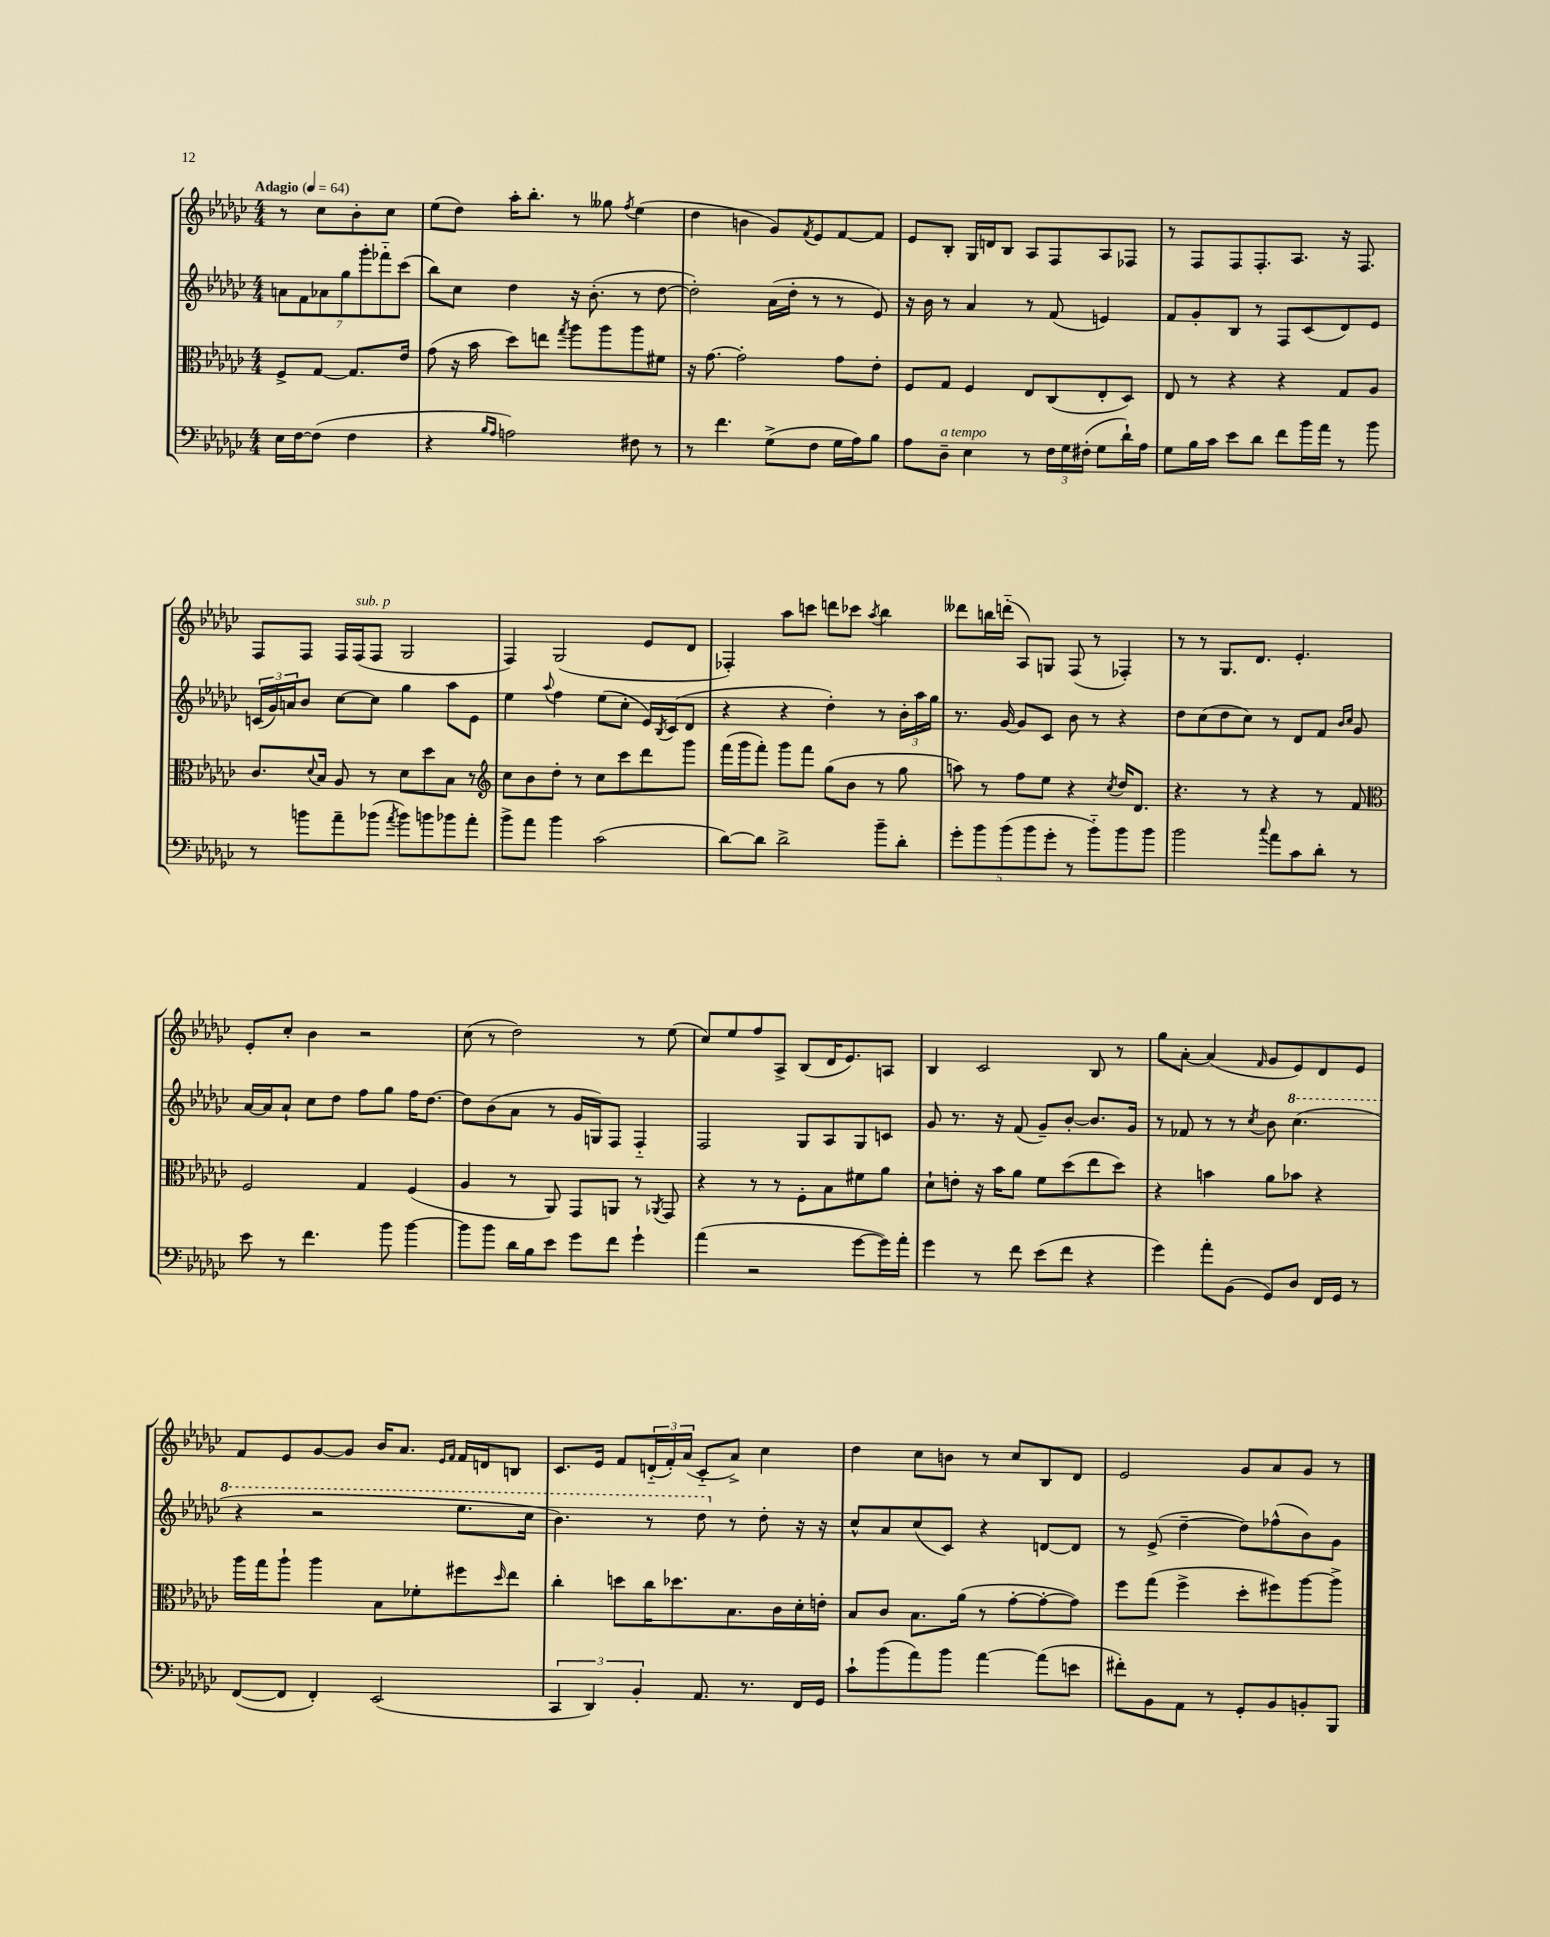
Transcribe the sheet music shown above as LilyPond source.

<<
\new StaffGroup <<
\new Staff = "s0" {
    \clef treble \key ges \major \numericTimeSignature \time 4/4 \partial 2 \tempo "Adagio" 4 = 64
    r8 ces''8 bes'8-. ces''8 |
    ees''8( des''8) aes''16-. bes''8.-. r8 geses''8 \acciaccatura { f''8 } ees''4( |
    des''4 b'4 ges'8) \acciaccatura { f'8 } ees'8 f'8~ f'8 |
    ees'8 bes8-. ges16 d'16 bes8 aes8 f8 aes8 fes8 |
    r8 f8 f8 f8.-. aes8. r16 f8. |
    f8 f8 f16 f16^\markup { \italic "sub. p" }( f8 ges2 |
    f4) ges2( ees'8 des'8 |
    fes4-.) aes''8 c'''8 d'''8 ces'''8 \acciaccatura { aes''8 } bes''4 |
    deses'''8 b''16 d'''16-_( aes8) g8 f8( r8 fes4-.) |
    r8 r8 ges8. des'8. ees'4.-. |
    ees'8-. ces''8-. bes'4 r2 |
    ces''8( r8 des''2) r8 ees''8( |
    ces''8) ees''8 f''8 aes8-> bes8( des'16 ees'8.) a8 |
    bes4 ces'2 bes8 r8 |
    ges''8 aes'8~-. aes'4( \grace { f'16 } ges'8 ees'8) des'8 ees'8 |
    f'8 ees'8 ges'8~ ges'8 bes'16 aes'8. \grace { ees'16 f'16 } f'16 d'16 b8 |
    ces'8. ees'16 f'8 \tuplet 3/2 { d'16-_( f'16-.) aes'16( } ces'8-_ aes'8->) ces''4 |
    des''4 ces''8 b'8 r8 ces''8 bes8 des'8 |
    ees'2 ges'8 aes'8 ges'8 r8 \bar "|." |
}
\new Staff = "s1" {
    \clef treble \key ges \major \numericTimeSignature \time 4/4 \partial 2
    \tuplet 7/4 { a'8 f'8 aes'8 ges''8 ges'''8-. fes'''8-_ ces'''8( } |
    bes''8) ces''8 des''4 r16 bes'8.-.( r8 des''8~ |
    des''2-.) aes'16( des''16-. r8 r8 ees'8) |
    r16 bes'16 r8 aes'4 r8 f'8( e'4) |
    f'8 ges'8-. bes8 r8 f8 ces'8( des'8) ees'8 |
    \tuplet 3/2 { c'16( ges'16) a'16 } bes'8 ces''8~ ces''8 ges''4 aes''8 ees'8 |
    ees''4 \appoggiatura { aes''8 } f''4 ees''8( ces''8-. ees'16) \acciaccatura { bes8 } ces'16( des'8 |
    r4 r4 des''4-.) r8 \tuplet 3/2 { bes'16-. aes''16 ges''16 } |
    r8. ges'16~ ges'8 ces'8 bes'8 r8 r4 |
    des''8 ces''8( des''8 ces''8) r8 des'8 f'8 \grace { bes'16 ces''16 } ges'8 |
    aes'16~ aes'16 aes'8-! ces''8 des''8 f''8 ges''8 f''16 des''8.~ |
    des''8 bes'8( aes'8 r8 ges'16 g16) f8 f4-_ |
    f2 ges8 aes8 ges8 c'8 |
    ges'8 r8. r16 f'8( ges'8--) bes'8~-. bes'8. ges'16 |
    r8 fes'8 r8 r8 \acciaccatura { ces''8 } bes'8 \ottava #1 ces'''4.( |
    r4 r2 ees'''8. ces'''16 |
    bes''4.) r8 des'''8 \ottava #0 r8 des''8-. r16 r16 |
    ces''8-^ aes'8 ces''8( ces'8) r4 d'8~ d'8 |
    r8 ees'8->( des''4~-- des''8) fes''8-^( bes'8) ges'8 \bar "|." |
}
\new Staff = "s2" {
    \clef alto \key ges \major \numericTimeSignature \time 4/4 \partial 2
    f8-> ges8~ ges8. ees'16 |
    ges'8( r16 bes'16 des''8) e''8 \acciaccatura { ges''8 } aes''8 aes''8 aes''8 fis'8 |
    r16 ges'8.~ ges'2-. ges'8 ees'8-. |
    f8 ges8 f4 ees8 ces8( ees8-. des8) |
    ees8 r8 r4 r4 ges8 aes8 |
    ces'8. \appoggiatura { des'8 } bes16 aes8 r8 des'8 des''8 bes8 r8 |
    \clef treble ces''8 bes'8 des''8-. r8 ces''8 ces'''8 des'''8 ges'''8 |
    f'''16( ges'''16 f'''8-.) ges'''8 f'''8 ges''8( bes'8 r8 ges''8 |
    a''8) r8 f''8 ees''8 r4 \acciaccatura { ces''8 } des''16 des'8. |
    r4. r8 r4 r8 f'8 |
    \clef alto f2 ges4 f4( |
    aes4 r8 aes,8) ges,8 a,8 r8 \acciaccatura { aes,8 } ges,8 |
    r4 r8 r8 f8-. bes8 fis'8 aes'8 |
    des'8-! e'8-. r16 bes'16 aes'8 f'8 des''8( ees''8 des''8) |
    r4 b'4 aes'8 bes'8 r4 |
    aes''16 ges''16 aes''8-! aes''4 bes8 fes'8-. fis''8 \grace { des''16 } ees''8 |
    ces''4-. d''8 ces''16 des''8. bes8. ces'16 des'16-. e'16-. |
    bes8 ces'8 bes8. aes'16( r8 ges'8~-. ges'8~-. ges'8) |
    f''8 ges''8( f''4-> des''8-. fis''8) aes''8~ aes''8-> \bar "|." |
}
\new Staff = "s3" {
    \clef bass \key ges \major \numericTimeSignature \time 4/4 \partial 2
    ees16 f16~ f8( f4 |
    r4 \grace { bes16 aes16 } a2) fis8 r8 |
    r8 f'4. ges8->( f8 ges16 aes16) bes8 |
    aes8 des8--^\markup { \italic "a tempo" } ees4 r8 \tuplet 3/2 { f16 ges16 fis16-.( } ges8 des'16-!) aes16 |
    ges8 bes16 ces'16 ees'8 des'8 f'8 bes'16 aes'16 r8 bes'8 |
    r8 b'8 aes'8-- bes'8( \acciaccatura { aes'8 } bes'8) b'8 bes'8 aes'8-. |
    bes'8-> aes'8 bes'4 ces'2( |
    des'8~) des'8 des'2-> bes'8-- des'8-. |
    \tuplet 5/4 { ges'8-. bes'8 bes'8( bes'8 ges'8-. } r8 bes'8-_) bes'8 bes'8 |
    bes'2 \appoggiatura { ces''8 } aes'8 ces'8 des'8-. r8 |
    ees'8 r8 f'4. bes'8 bes'4~ |
    bes'8 bes'8 des'16 bes16 ees'8 ges'8 f'8 ges'4-! |
    aes'4( r2 ges'8~ ges'16) aes'16-. |
    ges'4 r8 f'8 ees'8( f'8 r4 |
    ges'4) aes'8-. bes,8( ges,8) des8 f,16 ges,16 r8 |
    f,8~( f,8 f,4-.) ees,2( |
    \tuplet 3/2 { ces,4 des,4) bes,4-. } aes,8. r8. f,16 ges,16 |
    ces'8-! bes'8( aes'8) bes'8 aes'4~ aes'8( e'8 |
    fis'8-.) bes,8 aes,8 r8 ges,8-. bes,8 b,8-. bes,,8 \bar "|." |
}
>>
>>
\layout { \context { \Score \remove "Bar_number_engraver" } }
